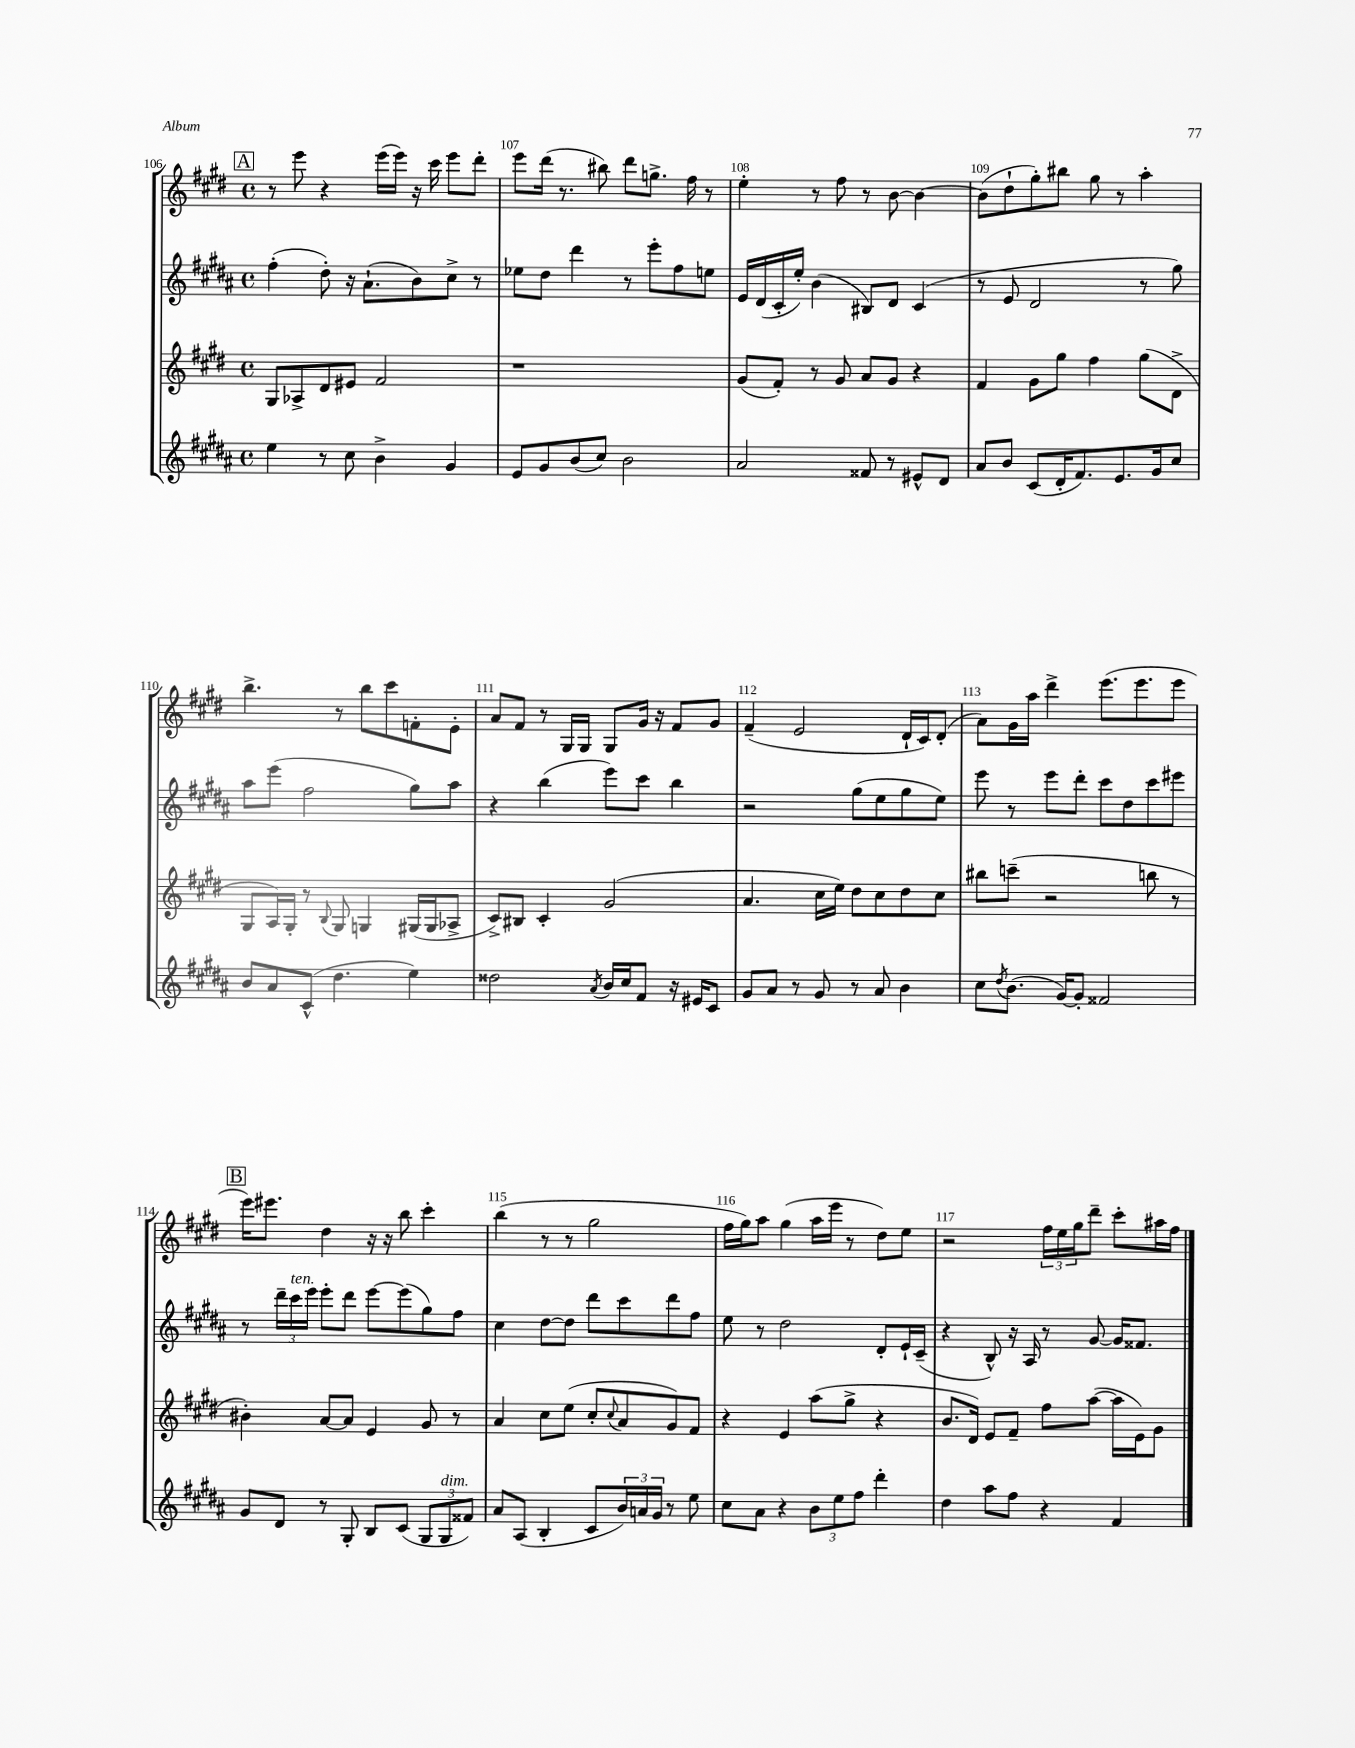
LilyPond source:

<<
\new StaffGroup <<
\new Staff = "s0" {
    \clef treble \key e \major \defaultTimeSignature \time 4/4
    \mark \markup { \box "A" } r8 e'''8 r4 e'''16( e'''16) r16 cis'''16 e'''8 dis'''8-. |
    e'''8 dis'''16( r8. bis''8) dis'''8 g''8.-> fis''16 r8 |
    e''4-. r8 fis''8 r8 b'8~ b'4~ |
    b'8( dis''8-! gis''8-.) bis''8 gis''8 r8 a''4-. |
    b''4.-> r8 b''8 cis'''8 f'8-. e'8-. |
    a'8 fis'8 r8 gis16 gis16 gis8 gis'16 r16 fis'8 gis'8 |
    fis'4--( e'2 dis'16-! cis'16) dis'8-.( |
    a'8) gis'16 a''16 dis'''4-> e'''8.( e'''8. e'''8 |
    \mark \markup { \box "B" } e'''16) eis'''8. dis''4 r16 r16 b''8 cis'''4-. |
    b''4( r8 r8 gis''2 |
    fis''16 gis''16) a''8 gis''4( a''16 e'''16 r8 dis''8) e''8 |
    r2 \tuplet 3/2 { fis''16 e''16 gis''16 } dis'''8-- cis'''8-. ais''16 fis''16 \bar "|." |
}
\new Staff = "s1" {
    \clef treble \key b \major \defaultTimeSignature \time 4/4
    \mark \markup { \box "A" } fis''4-.( dis''8-.) r16 ais'8.-!( b'8) cis''8-> r8 |
    ees''8 dis''8 dis'''4 r8 e'''8-. fis''8 e''8 |
    e'16 dis'16( cis'16-. e''16-.) b'4( bis8) dis'8 cis'4( |
    r8 e'8 dis'2 r8 gis''8) |
    ais''8 e'''8( fis''2 gis''8) ais''8 |
    r4 b''4( e'''8) cis'''8 b''4 |
    r2 gis''8( e''8 gis''8 e''8) |
    e'''8 r8 e'''8 dis'''8-. cis'''8 dis''8 cis'''8 eis'''8 |
    \mark \markup { \box "B" } r8 \tuplet 3/2 { dis'''16-- cis'''16^\markup { \italic "ten." } e'''16 } e'''8-. dis'''8 e'''8~ e'''8( gis''8) fis''8 |
    cis''4 dis''8~ dis''8 dis'''8 cis'''8 dis'''8 fis''8 |
    e''8 r8 dis''2 dis'8-. e'16-! cis'16--( |
    r4 b8-^) r16 ais16 r8 gis'8~ gis'16 fisis'8. \bar "|." |
}
\new Staff = "s2" {
    \clef treble \key e \major \defaultTimeSignature \time 4/4
    \mark \markup { \box "A" } gis8 aes8-> dis'8 eis'8 fis'2 |
    r1 |
    gis'8( fis'8-.) r8 gis'8 a'8 gis'8 r4 |
    fis'4 gis'8 gis''8 fis''4 gis''8( dis'8-> |
    gis8 a16) gis16-. r8 \appoggiatura { b8 } gis8 g4 gis16( gis16 aes8-> |
    cis'8->) bis8 cis'4-. gis'2( |
    a'4. cis''16 e''16) dis''8 cis''8 dis''8 cis''8 |
    bis''8 c'''8--( r2 b''8 r8 |
    \mark \markup { \box "B" } bis'4-.) a'8~ a'8 e'4 gis'8 r8 |
    a'4 cis''8 e''8( cis''8-. \appoggiatura { cis''8 } a'8 gis'8) fis'8 |
    r4 e'4 a''8( gis''8-> r4 |
    b'8. dis'16) e'8 fis'8-- fis''8 a''8~( a''16 e'16) gis'8 \bar "|." |
}
\new Staff = "s3" {
    \clef treble \key b \major \defaultTimeSignature \time 4/4
    \mark \markup { \box "A" } e''4 r8 cis''8 b'4-> gis'4 |
    e'8 gis'8 b'8( cis''8) b'2 |
    ais'2 fisis'8 r8 eis'8-^ dis'8 |
    ais'8 b'8 cis'8( dis'16-. fis'8.) e'8. gis'16 cis''8 |
    b'8 ais'8 cis'8-^( dis''4. e''4) |
    disis''2 \acciaccatura { ais'8 } b'16 cis''16 fis'8 r16 eis'16 cis'8 |
    gis'8 ais'8 r8 gis'8 r8 ais'8 b'4 |
    cis''8 \acciaccatura { dis''8 } b'8.( gis'16~) gis'8-. fisis'2 |
    \mark \markup { \box "B" } gis'8 dis'8 r8 gis8-. b8 cis'8( \tuplet 3/2 { gis8 gis8^\markup { \italic "dim." } fisis'8) } |
    ais'8 ais8( b4-. cis'8 \tuplet 3/2 { b'16) a'16 gis'16 } r8 e''8 |
    cis''8 ais'8 r4 \tuplet 3/2 { b'8 e''8 fis''8 } dis'''4-. |
    dis''4 ais''8 fis''8 r4 fis'4 \bar "|." |
}
>>
>>
\layout { \context { \Score currentBarNumber = #106 \override BarNumber.break-visibility = ##(#f #t #t) barNumberVisibility = #all-bar-numbers-visible } }
